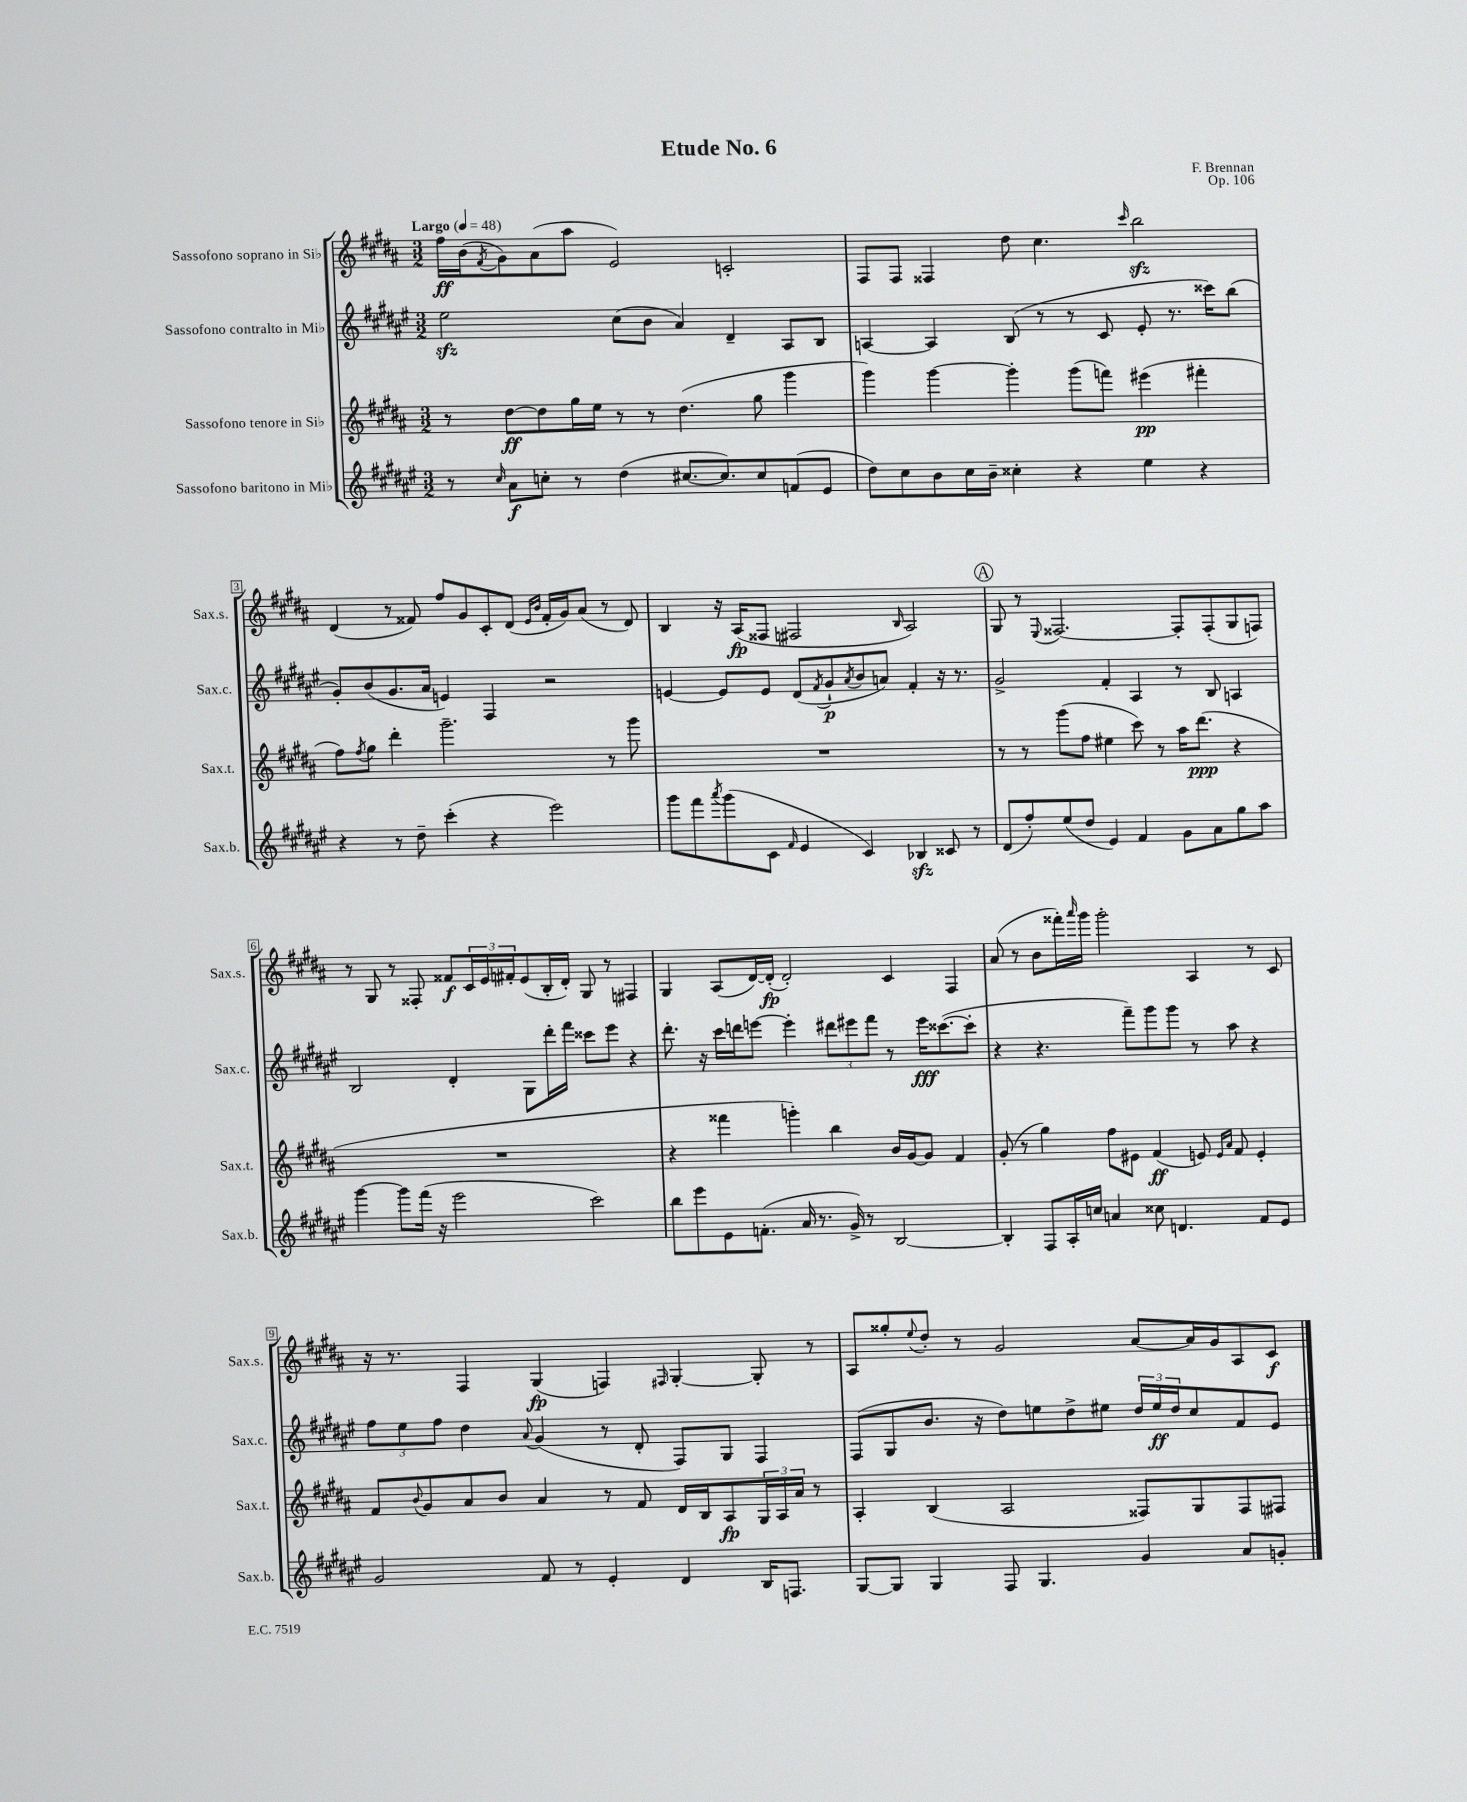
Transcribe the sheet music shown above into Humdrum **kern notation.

**kern	**kern	**kern	**kern
*staff4	*staff3	*staff2	*staff1
*clefG2	*clefG2	*clefG2	*clefG2
*k[f#c#g#d#a#e#]	*k[f#c#g#d#a#]	*k[f#c#g#d#a#e#]	*k[f#c#g#d#a#]
*M3/2	*M3/2	*M3/2	*M3/2
*MM48	*MM48	*MM48	*MM48
8r	8r	2ee#	16ff#
.	.	.	(16b
16qqcc#	.	.	8qf#
8a#	[8dd#	.	8g#)
8cc'	8dd#]	.	(8a#
8r	16gg#	.	8aa#
.	16ee	.	.
(4dd#	8r	(8cc#	2e)
.	8r	8b	.
[8.cc#	(4.dd#	4a#)	.
8.cc#])	.	.	.
.	.	4d#~	2c'
8cc#	8gg#	.	.
(8f	4ggg#	8A#	.
8e#	.	8B	.
=	=	=	=
8dd#)	4ggg#)	[4A	8F#
8cc#	.	.	8F#
8b	[4ggg#	4A]	4F##
16cc#	.	.	.
16b~	.	.	.
4cc##'	4ggg#']	(8B	8dd#
.	.	8r	4.cc#
4r	(8ggg#	8r	.
.	8fff)	8c#	.
.	.	.	16qqccc#
4ee#	(4eee#	8e#'	2bb
.	.	8.r	.
4r	4fff#'	.	.
.	.	16ccc##)	.
.	.	(8bb	.
=	=	=	=
4r	8ff#)	8g#')	(4d#
.	8qff#	.	.
.	8gg#	(8b	.
8r	4ddd#'	8.g#	8r
8dd#~	.	.	8f##)
.	.	16a#	.
(4ccc#'	2.ggg#~	4e)	8ff#
.	.	.	8g#
4r	.	4F#	8c#'
.	.	.	(8d#
.	.	.	16qqe
.	.	.	16qqb
2eee#)	.	2r	16f##'
.	.	.	16g#)
.	.	.	(8a#
.	8r	.	8r
.	8ggg#	.	8d#)
=	=	=	=
8ggg#	1.r	[4e	4B
8fff#	.	.	.
8qaaa#	.	.	.
(8ggg#	.	8e]	16r
.	.	.	(16A#
8c#	.	8e	8F##
16qqf#	.	.	.
4e#	.	(8d#	2F#
.	.	8qf#	.
.	.	8g#`	.
.	.	8qa#	.
4c#)	.	8b	.
.	.	8a)	.
.	.	.	16qqB
4B-	.	4f#'	2A#)
8c##	.	16r	.
.	.	8.r	.
8r	.	.	.
=	=	=	=
(8d#	8r	2g#^	8G#
8ff#')	8r	.	8r
.	.	.	8qqE
(8ee#	(8ggg#	.	[2.F##
8dd#	8ff#	.	.
4e#)	4ee#	4f#'	.
4f#	8ccc#)	4A#	.
.	8r	.	.
8g#	16aa#	8r	8F##']
.	(8.ddd#	.	.
8a#	.	8B	(8F##'
8gg#	4r	4A	8G#
8aa#	.	.	8F)
=	=	=	=
[4ggg#	1.r	2B	8r
.	.	.	8G#
8ggg#]	.	.	8r
(16fff#	.	.	8F##'
16r	.	.	.
2eee#	.	4d#'	8f##
.	.	.	24c#
.	.	.	24e
.	.	.	24f#'
.	.	8G#	(8e
.	.	16ddd#'	16B'
.	.	16fff#	16d#')
2ccc#)	.	8ccc##	8G#
.	.	8eee#	8r
.	.	4r	4F#
=	=	=	=
8bb	4r	8.ddd#'	4G#
8eee#	.	.	.
.	.	16r	.
8e#	4fff##	16ccc#	(8A#
.	.	16ddd	.
(8.f'	.	[8eee	[16d#)
.	.	.	(16d#']
.	4ggg')	4eee']	2d#')
16a#	.	.	.
8.r	.	.	.
.	4bb	12ddd#	.
16g#^)	.	.	.
.	.	12eee#	.
8r	.	.	.
.	.	12fff#	.
[2B	16b	8r	4c#
.	[16g#	.	.
.	8g#]	16eee#	.
.	.	([8.ccc##	.
.	4f#	.	4F#
.	.	8ccc##']	.
=	=	=	=
4B']	(8g#'	4r	(8a#
.	8r	.	8r
8F#	4gg#)	4.r	8b
16A#'	.	.	16fff##')
.	.	.	16qqaaa#
16cc	.	.	16ggg#
4a	8ff#	.	2ggg#'
.	8e#	8fff#~)	.
8cc##	(4f#	8ggg#	.
4.d	.	8ggg#	.
.	8e)	8r	4A#
.	16qqe	.	.
.	16qqa#	.	.
.	8f#	8aa#	.
8f#	4e'	4r	8r
8e#	.	.	8c#
=	=	=	=
2g#	8f#	12ff#	16r
.	.	.	8.r
.	.	12ee#	.
.	8qqb	.	.
.	8g#	.	.
.	.	12ff#	.
.	8a#	4dd#	4F#
.	8b	.	.
.	.	8qqa#	.
8f#	4a#	(4g#	(4G#
8r	.	.	.
4e#'	8r	8r	4F)
.	8f#	8d#'	.
.	.	.	16qqF#
4d#	16d#	8F#)	[4G#'
.	16B	.	.
.	8A#	8G#	.
16B	24G#	4F#	8G#']
.	24A#	.	.
8.F	.	.	.
.	24a#	.	.
.	8r	.	8r
=	=	=	=
[8G#	4A#'	(8F#	8A#
8G#]	.	8G#	8gg##'
.	.	.	8qqee
4G#	(4B	8.b	8dd#'
.	.	.	8r
.	.	16r	.
8F#	2A#	8dd#)	2g#
4.G#	.	8ee	.
.	.	8dd#^	.
.	.	8ee#	.
4g#	8F##)	24dd#	[8a#
.	.	24ee#	.
.	.	24dd#	.
.	8G#	8cc#	16a#]
.	.	.	16g#
8a#	8F##	8f#	8A#
8g'	8F#	8e#	8c#
==	==	==	==
*-	*-	*-	*-
